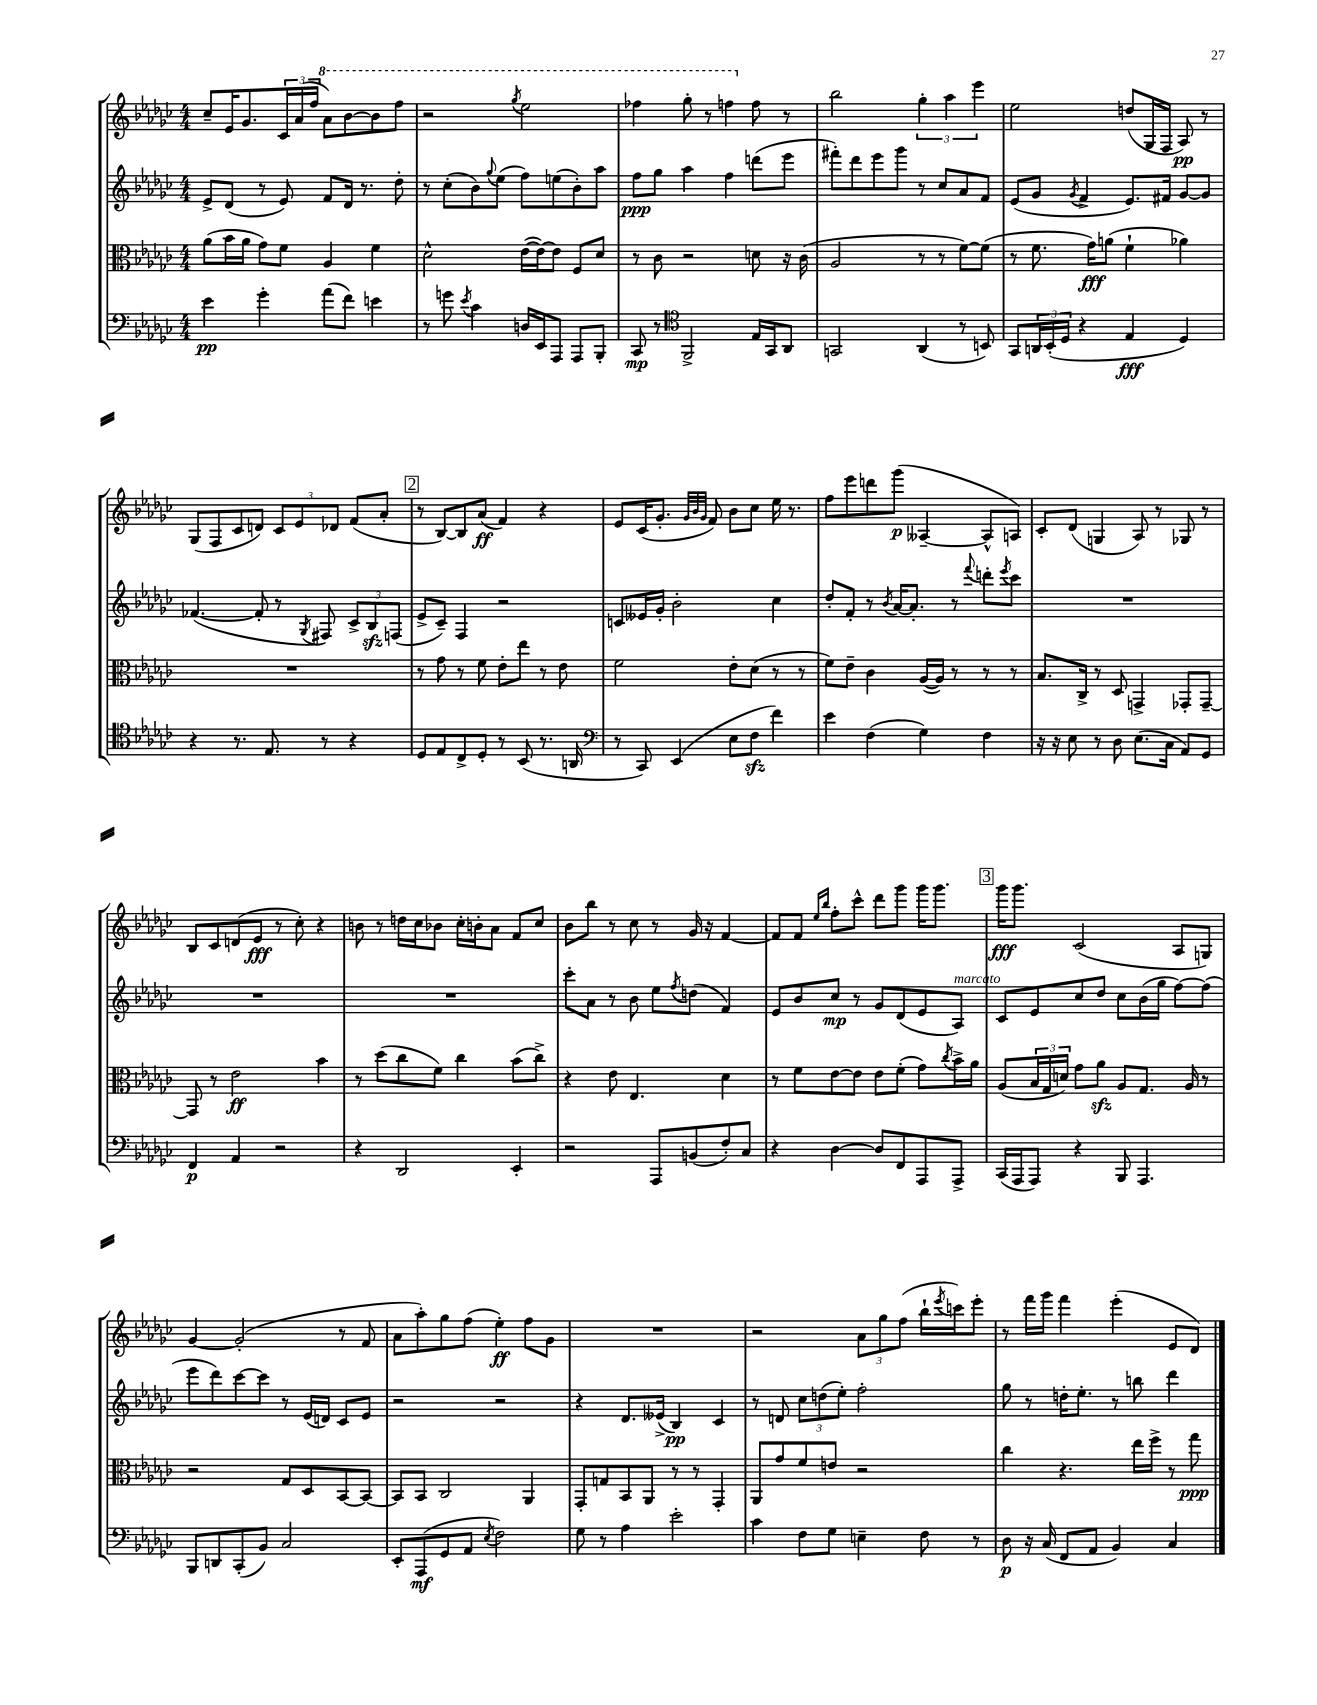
<<
\new StaffGroup <<
\new Staff = "s0" {
    \clef treble \key ges \major \numericTimeSignature \time 4/4
    ces''8-- ees'16 ges'8. \tuplet 3/2 { ces'16 aes'16( f''16 } \ottava #1 aes''8) bes''8~ bes''8 f'''8 |
    r2 \acciaccatura { ges'''8 } ees'''2 |
    fes'''4 ges'''8-. r8 f'''4 \ottava #0 f''8 r8 |
    bes''2 \tuplet 3/2 { ges''4-. aes''4 ees'''4 } |
    ees''2 d''8( ges16 f16 aes8\pp) r8 |
    ges8( f8 ces'8 d'8) \tuplet 3/2 { ces'8 ees'8 des'8 } f'8( aes'8-. |
    \mark \markup { \box "2" } r8 bes8~) bes8 aes'8\ff( f'4) r4 |
    ees'8 ces'16( ges'8.-. \grace { ges'32 bes'32 ges'32 } f'8) bes'8 ces''8 ees''16 r8. |
    f''8 ees'''8 d'''8 ges'''8\p( aeses4~-- aeses8-^ a8) |
    ces'8-. des'8( g4 aes8) r8 ges8 r8 |
    bes8 ces'8 d'8( ees'8\fff r8 ces''8-.) r4 |
    b'8 r8 d''16 ces''16 bes'8 ces''16-. b'16-. aes'8 f'8 ces''8 |
    bes'8 bes''8 r8 ces''8 r8 ges'16 r16 f'4~ |
    f'8 f'8 \grace { ees''16 bes''16 } f''8-. ces'''8-^ des'''8 ges'''8 ges'''16 ges'''8. |
    \mark \markup { \box "3" } ges'''16\fff ges'''8. ces'2( aes8 g8) |
    ges'4~ ges'2-.( r8 f'8 |
    aes'8 aes''8-.) ges''8 f''8( ees''4-.\ff) f''8 ges'8 |
    R1 |
    r2 \tuplet 3/2 { aes'8 ges''8 f''8( } bes''16-! \acciaccatura { ees'''8 } c'''16) ees'''8-. |
    r8 f'''16 ges'''16 f'''4 ees'''4-.( ees'8 des'8) \bar "|." |
}
\new Staff = "s1" {
    \clef treble \key ges \major \numericTimeSignature \time 4/4
    ees'8-> des'8( r8 ees'8) f'8 des'16 r8. des''8-. |
    r8 ces''8-.( bes'8) \appoggiatura { ges''8 } ees''8( f''8) e''8( bes'8-.) aes''8 |
    f''8\ppp ges''8 aes''4 f''4 d'''8( ees'''8 |
    fis'''8-.) des'''8 ees'''8 ges'''8 r8 ces''8 aes'8 f'8 |
    ees'8( ges'8 \acciaccatura { ges'8 } f'4-> ees'8.) fis'16 ges'8~ ges'8 |
    fes'4.~( fes'8-. r8 \acciaccatura { ges8 } fis8) \tuplet 3/2 { ces'8-> bes8\sfz f8( } |
    \mark \markup { \box "2" } ees'8-> ces'8--) f4 r2 |
    c'8 eeses'16 ges'16-. bes'2-. ces''4 |
    des''8-. f'8-. r8 \acciaccatura { bes'8 } aes'16~ aes'8.-. r8 \appoggiatura { f'''8 } d'''8-. \acciaccatura { ees'''8 } ces'''8 |
    R1 |
    R1 |
    R1 |
    ces'''8-. aes'8 r8 bes'8 ees''8 \acciaccatura { f''8 } d''8( f'4) |
    ees'8 bes'8 ces''8\mp r8 ges'8 des'8( ees'8 aes8^\markup { \italic "marcato" }) |
    \mark \markup { \box "3" } ces'8 ees'8 ces''8 des''8 ces''8 bes'16( ges''16 f''8~) f''8( |
    ees'''8 des'''8) ces'''8~ ces'''8 r8 ees'16( d'16) ces'8 ees'8 |
    r2 r2 |
    r4 des'8. eeses'16->( bes4\pp) ces'4 |
    r8 d'8 \tuplet 3/2 { ces''8 d''8( ees''8-.) } f''2-. |
    ges''8 r8 d''16-. ees''8.-. r8 b''8 des'''4 \bar "|." |
}
\new Staff = "s2" {
    \clef alto \key ges \major \numericTimeSignature \time 4/4
    aes'8( bes'16 aes'16 ges'8) f'8 aes4 f'4 |
    des'2-^ ees'16~( ees'16~) ees'8 f8 des'8 |
    r8 ces'8 r2 d'8 r16 ces'16( |
    aes2 r8 r8 f'8~) f'8( |
    r8 f'8. ges'16\fff) a'8( f'4-! aes'4) |
    R1 |
    \mark \markup { \box "2" } r8 ges'8 r8 f'8 ees'8-. ees''8 r8 ees'8 |
    f'2 ees'8-. des'8( r8 r8 |
    f'8) ees'8-- ces'4 aes16~( aes16) r8 r8 r8 |
    bes8. ces16-> r8 des8 g,4-> ges,8-. ges,8~-- |
    ges,8 r8 ees'2\ff bes'4 |
    r8 des''8( ces''8 f'8) ces''4 bes'8( ces''8->) |
    r4 ees'8 ees4. des'4 |
    r8 f'8 ees'8~ ees'8 ees'8 f'8-.( ges'8) \acciaccatura { ces''8 } bes'16-> aes'16 |
    \mark \markup { \box "3" } aes8( \tuplet 3/2 { bes16 ges16 d'16) } ges'8 aes'8\sfz aes8 ges8. aes16 r8 |
    r2 ges8 des8 bes,8~ bes,8~ |
    bes,8 bes,8 ces2 aes,4 |
    ges,8-. g8 bes,8 aes,8 r8 r8 ges,4-. |
    aes,8 ges'8 f'8 e'8 r2 |
    ces''4 r4. ees''16 f''16-> r8 ges''8\ppp \bar "|." |
}
\new Staff = "s3" {
    \clef bass \key ges \major \numericTimeSignature \time 4/4
    ees'4\pp ges'4-. aes'8( f'8) e'4 |
    r8 g'8 \acciaccatura { ees'8 } ces'4 d16 ees,16 aes,,8 aes,,8 bes,,8-. |
    ces,8\mp r8 \clef tenor f,2-> ees16 ges,16 aes,8 |
    g,2 aes,4( r8 b,8) |
    ges,8 \tuplet 3/2 { a,16 bes,16-.( des16 } r4 ees4\fff des4) |
    r4 r8. ees8. r8 r4 |
    \mark \markup { \box "2" } des8 ees8 ces8-> des8-. r8 bes,8( r8. a,16 |
    \clef bass r8 ces,8) ees,4( ees8 f8\sfz f'4) |
    ees'4 f4( ges4) f4 |
    r16 r16 ees8 r8 des8 ees8.( ces16 aes,8) ges,8 |
    f,4\p aes,4 r2 |
    r4 des,2 ees,4-. |
    r2 aes,,8 b,8( f8-.) ces8 |
    r4 des4~ des8 f,8 aes,,8 aes,,8-> |
    \mark \markup { \box "3" } ces,16( aes,,16 aes,,8) r4 bes,,8 aes,,4. |
    bes,,8 d,8 ces,8-.( bes,8) ces2 |
    ees,8-. aes,,8\mf( ges,8 aes,8 \acciaccatura { ees8 } f2) |
    ges8 r8 aes4 ees'2-. |
    ces'4 f8 ges8 e4-- f8 r8 |
    des8\p r16 ces16( f,8 aes,8 bes,4) ces4 \bar "|." |
}
>>
>>
\layout { \context { \Score \remove "Bar_number_engraver" } }
